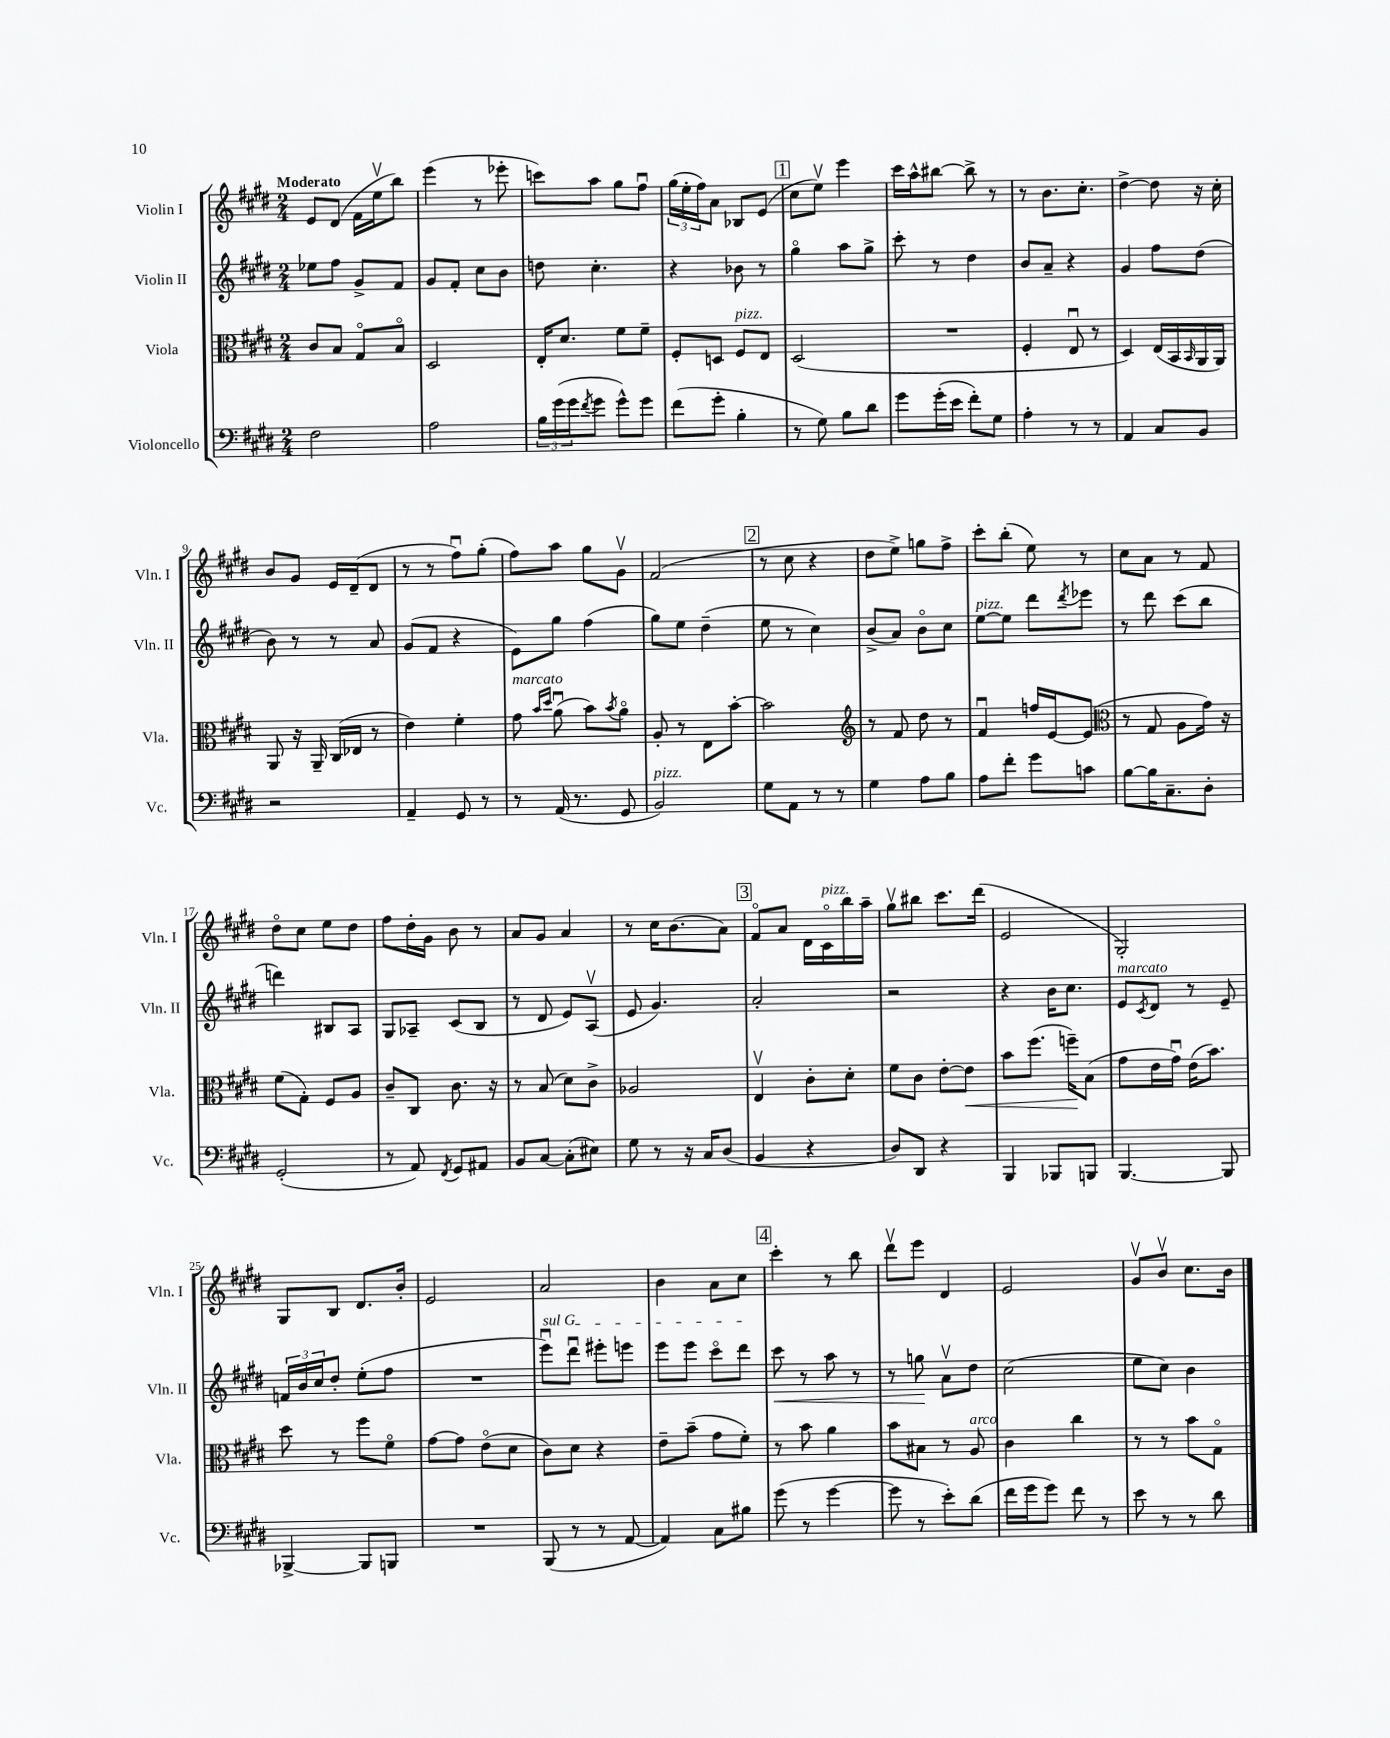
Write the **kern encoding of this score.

**kern	**kern	**kern	**kern
*staff4	*staff3	*staff2	*staff1
*clefF4	*clefC3	*clefG2	*clefG2
*k[f#c#g#d#]	*k[f#c#g#d#]	*k[f#c#g#d#]	*k[f#c#g#d#]
*M2/4	*M2/4	*M2/4	*M2/4
2F#	8c#	8ee-	8e
.	8B	8ff#	(8d#
.	8G#o	8g#^	16f#
.	.	.	16eev
.	8Bo	8f#	8bb)
=	=	=	=
2A	2D#	8g#	(4eee
.	.	8f#'	.
.	.	8cc#	8r
.	.	8b	8eee-'
=	=	=	=
24B	16E'	8dd	8ccc)
(24g#	.	.	.
.	8.d#	.	.
24g#	.	.	.
8qf#	.	.	.
8g#	.	4.cc#'	8aa
8g#^^)	8f#	.	8gg#
8g#	8f#~	.	8ff#u
=	=	=	=
(8f#	8F#'	4r	(24gg#
.	.	.	24ee'
.	.	.	24ff#)
8g#'	8D	.	8a
4B'	8F#	8b-	8B-
.	8E	8r	(8e
=	=	=	=
8r	(2D#	4gg#o	8cc#
8G#)	.	.	8eev)
8B	.	8aa	4eee
8d#	.	8gg#^	.
=	=	=	=
8g#	2r	8ccc#'	16ccc#
.	.	.	16aa^^
(16g#'	.	8r	[8bb#
16e	.	.	.
8f#')	.	4dd#	8bb#^]
8G#	.	.	8r
=	=	=	=
4A'	4F#'	8b	8r
.	.	8a~	8.b
8r	8Eu	4r	.
.	.	.	8.cc#'
8r	8r	.	.
=	=	=	=
4AA	4D#)	4g#	[4dd#^
8C#	(16E	8ff#	8dd#]
.	16BB	.	.
.	16qqBB	.	.
8BB	16AA	(8dd#	16r
.	16AA)	.	16cc#'
=	=	=	=
2r	8AA	8b)	8b
.	16r	8r	8g#
.	16AA~	.	.
.	(16C#	8r	16e
.	16E-	.	(16d#~
.	8r	8a	8d#
=	=	=	=
4AA~	4e)	(8g#	8r
.	.	8f#	8r
8GG#	4f#'	4r	8ff#u)
8r	.	.	(8gg#'
=	=	=	=
8r	8g#	8e)	8ff#)
.	16qqb	.	.
.	16qqdd#	.	.
(16AA	(8au	8gg#	8aa
8.r	.	.	.
.	8b)	(4ff#	8gg#
.	8qb	.	.
8GG#	8ao	.	8g#v
=	=	=	=
2BB)	8A'	8gg#)	(2f#
.	8r	8ee	.
.	8E	(4dd#~	.
.	[8b'	.	.
=	=	=	=
8G#	2b]	8ee	8r
8AA	.	8r	8cc#
8r	.	4cc#)	4r
8r	.	.	.
=	=	=	=
*	*clefG2	*	*
4G#	8r	(8b^	8dd#
.	8f#	8a)	8ee^)
8A	8dd#	8bo	8gg
8B	8r	8cc#	8ff#^
=	=	=	=
8A	4f#u	[8ee	8ccc#'
8f#'	.	8ee]	(8bb'
8g#	16ff	8ddd#	8ee)
.	[16e	.	.
.	.	8qddd#	.
8c	(8e]	8eee-	8r
=	=	=	=
*	*clefC3	*	*
[8B	8r	8r	8cc#
16B]	8G#	8ddd#	8a
8.C#~	.	.	.
.	8A	(8ccc#	8r
8D#'	16g#)	8bb	8f#
.	16r	.	.
=	=	=	=
(2GG#'	(8f#	4ddd)	8dd#o
.	8G#')	.	8cc#
.	8F#	8B#	8ee
.	8A	8A	8dd#
=	=	=	=
8r	8c#~	8G#	8ff#
8AA)	8C#	8A-~	16dd#'
.	.	.	16g#
8qFF#	.	.	.
8GG#	8.c#	(8c#	8b
8AA#	.	8B	8r
.	16r	.	.
=	=	=	=
8BB	8r	8r	8a
[8C#	(8B	8d#	8g#
(8C#']	8d#)	8e)	4a
8E#)	8c#^	(8Av	.
=	=	=	=
8G#	2A-	8e	8r
8r	.	4.g#)	16cc#
.	.	.	(8.b
16r	.	.	.
16C#	.	.	.
(8D#	.	.	8a)
=	=	=	=
4BB	4Ev	2a'	8f#o
.	.	.	8a
4r	8c#'	.	16d#
.	.	.	16c#o
.	8d#'	.	16bb
.	.	.	16aa~
=	=	=	=
8D#)	8f#	2r	8gg#v
8DD#	8c#	.	8bb#
4r	[8e'	.	8.ccc#
.	8e]	.	.
.	.	.	(16ddd#
=	=	=	=
4BBB	8b	4r	2e
.	(8.ff#	.	.
8BBB-	.	16b	.
.	16ff~)	8.cc#	.
8BBB	(8B	.	.
=	=	=	=
[4.BBB	8g#	8e	2G#')
.	.	8qc#	.
.	16e	8d#	.
.	16g#u)	.	.
.	(16e	8r	.
.	8.b)	.	.
8BBB]	.	8e~	.
=	=	=	=
[4BBB-^	8dd#	24f	8G#
.	.	24b	.
.	.	24cc#	.
.	8r	8dd#'	8B
8BBB-]	8ff#	(8ee'	8.d#
8BBB	8f#o	8ff#	.
.	.	.	16b'
=	=	=	=
2r	[8g#	2r	2e
.	8g#]	.	.
.	(8eo	.	.
.	8d#	.	.
=	=	=	=
(8BBB	8c#)	8eeeu)	2a
8r	8d#	8ddd#u	.
8r	4r	8eee#'	.
[8AA	.	8eee	.
=	=	=	=
4AA])	8e~	8eee	4b
.	(8b~	8eee	.
8C#	8g#	8ccc#o	8a
8B#	8f#')	8ddd#	8cc#
=	=	=	=
(8g#	8r	8ccc#	4ccc#'
8r	8b	8r	.
[4g#	4a	8aa	8r
.	.	8r	8bb
=	=	=	=
8g#]	8b	8r	8ddd#v
8r	8B#	8gg	8eee
8e')	8r	8av	4d#
(8d#	8A	8dd#	.
=	=	=	=
16f#	4c#	(2cc#	2e
16g#	.	.	.
8g#)	.	.	.
8f#	4cc#	.	.
8r	.	.	.
=	=	=	=
8e	8r	8ee	8g#v
8r	8r	8cc#)	8bv
8r	8b	4b	8.cc#
8d#	8G#o	.	.
.	.	.	16b
==	==	==	==
*-	*-	*-	*-
